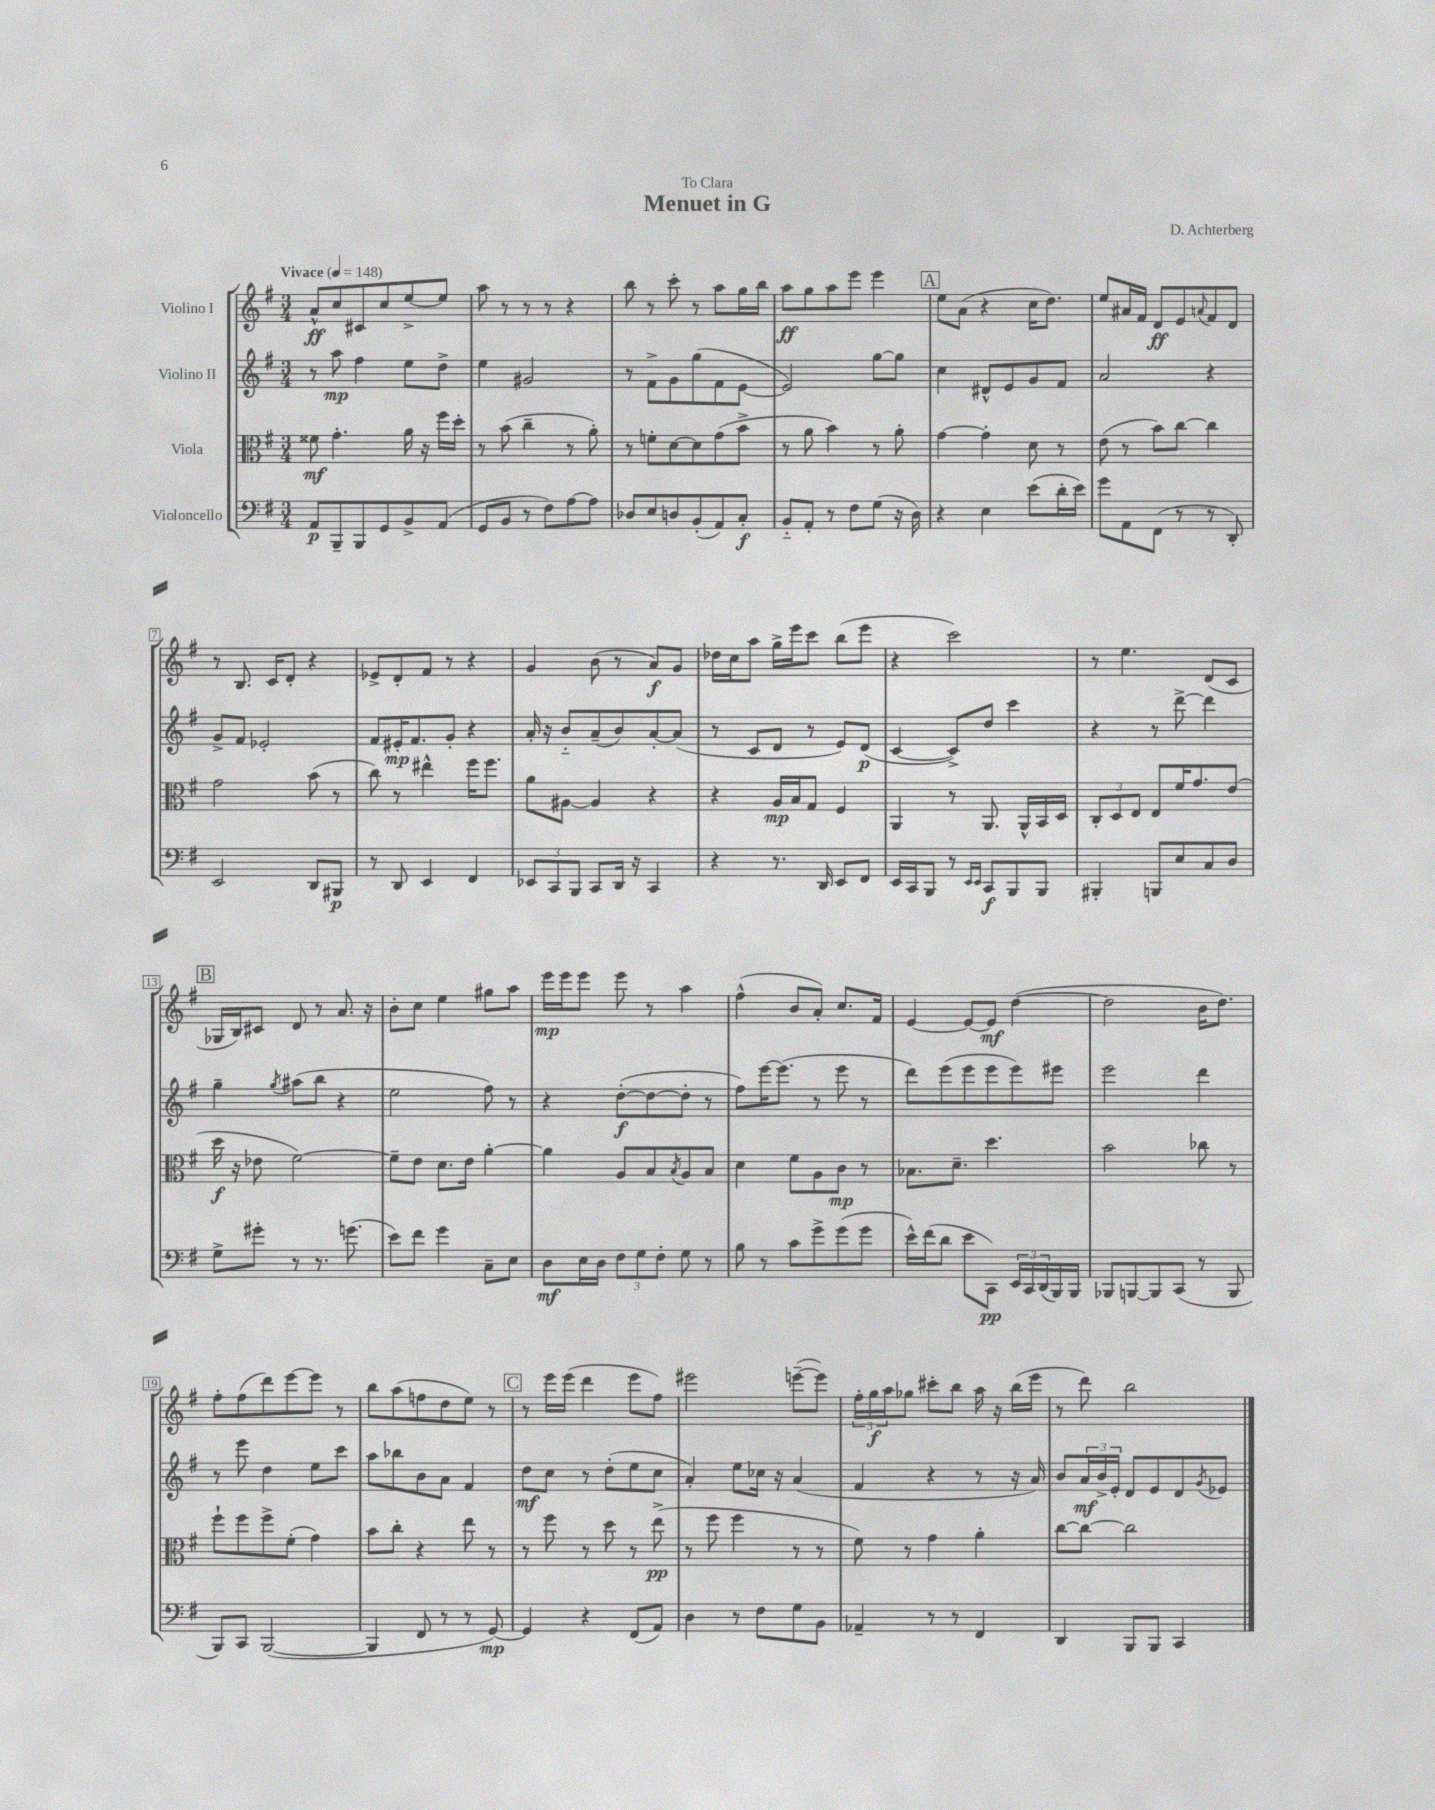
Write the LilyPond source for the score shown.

\header { title = "Menuet in G" composer = "D. Achterberg" dedication = "To Clara" }
<<
\new StaffGroup <<
\new Staff = "s0" \with { instrumentName = "Violino I" } {
    \clef treble \key g \major \numericTimeSignature \time 3/4 \tempo "Vivace" 4 = 148
    a'8-^\ff c''8 cis'8 c''8 e''8~-> e''8 |
    a''8 r8 r8 r8 r4 |
    b''8 r8 c'''8-. r8 a''8 g''16 b''16 |
    a''8\ff g''8 a''8 e'''8 e'''4 |
    \mark \markup { \box "A" } e''8 a'8( r4 c''16 d''8.) |
    e''8 ais'16 fis'16 d'8\ff e'8 \appoggiatura { a'8 } fis'8 d'8 |
    r8 b8. c'16 d'8-. r4 |
    ees'8-> d'8-. fis'8 r8 r4 |
    g'4 b'8( r8 a'8\f) g'8 |
    des''16 c''16 a''8 g''16-> e'''16 c'''8 b''8( e'''8 |
    r4 c'''2) |
    r8 e''4. d'8( c'8 |
    \mark \markup { \box "B" } ges16 b16) cis'8 d'8 r8 a'8. r16 |
    b'8-. c''8 e''4 gis''8 a''8 |
    e'''16\mp e'''16 e'''8 e'''8 r8 a''4 |
    fis''4-^( b'8 a'8-.) c''8. fis'16 |
    e'4~ e'8~ e'8\mf d''4~( |
    d''2 b'16 d''8.) |
    fis''8-. fis''8( d'''8) e'''8~ e'''8 r8 |
    b''8 a''8( f''8 d''8 e''8) r8 |
    \mark \markup { \box "C" } r8 e'''16 e'''16( d'''4 e'''8 fis''8) |
    eis'''2 e'''8~--( e'''8) |
    \tuplet 3/2 { fis''16-. g''16\f a''16 } ges''8 cis'''8-. b''8 a''16 r16 b''16( e'''16 |
    r8 d'''8) b''2 \bar "|." |
}
\new Staff = "s1" \with { instrumentName = "Violino II" } {
    \clef treble \key g \major \numericTimeSignature \time 3/4
    r8 a''8\mp fis''4 e''8 d''8-> |
    e''4 gis'2 |
    r8 fis'8-> g'8 g''8( fis'8 e'8~ |
    e'2) g''8~ g''8 |
    \mark \markup { \box "A" } c''4 dis'8-^ e'8 g'8 fis'8 |
    a'2 r4 |
    g'8-> fis'8 ees'2-. |
    fis'8 eis'16-.\mp fis'8. g'8-. r4 |
    a'16-. r16 b'8-_ a'8--( b'8) a'8~-. a'8( |
    r8 c'8 d'8 r8 e'8) d'8\p( |
    c'4~ c'8->) d''8 c'''4 |
    r4 r8 d'''8~-> d'''4 |
    \mark \markup { \box "B" } g''4-- \acciaccatura { g''8 } ais''8( b''8 r4 |
    e''2 fis''8) r8 |
    r4 d''8~-.\f( d''8~ d''8-. r8 |
    fis''8) e'''16~ e'''8.( r8 e'''8 r8 |
    d'''8) e'''8( e'''8 e'''8 e'''8) eis'''8 |
    e'''2 d'''4 |
    r8 e'''8 d''4 e''8 c'''8 |
    a''8 bes''8 b'8 a'8 fis'4 |
    \mark \markup { \box "C" } d''8\mf c''8 r8 d''8-.( e''8 c''8 |
    a'4-.) e''8 ces''16 r16 a'4( |
    fis'4 r4 r8 r16 a'16) |
    b'8 \tuplet 3/2 { a'16\mf b'16-> e'16-. } d'8 e'8 d'8 \acciaccatura { g'8 } ees'8 \bar "|." |
}
\new Staff = "s2" \with { instrumentName = "Viola" } {
    \clef alto \key g \major \numericTimeSignature \time 3/4
    fisis'8\mf g'4.-. a'16 r16 fis''16 d''16-. |
    r8 b'8( c''4-- r8 a'8-.) |
    r8 f'8-. d'8~ d'8 g'8( b'8-> |
    r8 a'8 b'4) r8 a'8-. |
    \mark \markup { \box "A" } g'4~ g'4-. d'8 r8 |
    e'8( r8 b'8) c''8~ c''4 |
    g'2 b'8( r8 |
    c''8) r8 eis''4-^ fis''16 fis''8. |
    a'8 ais8~ ais4 r4 |
    r4 a16\mp b16 g8 fis4 |
    a,4 r8 a,8. a,16-^ b,16 d16 |
    \tuplet 3/2 { c8-. d8 e8 } e8 fis'16 g'8. e'8( |
    \mark \markup { \box "B" } d''16\f r16 ees'8 fis'2~) |
    fis'8-- e'8 d'8. e'16 a'4~-. |
    a'4 a8 b8 \acciaccatura { b8 } a8 b8 |
    d'4 fis'8 a8 c'8\mp r8 |
    bes8. d'8.-- d''4. |
    b'2 ces''8 r8 |
    fis''8-! fis''8 fis''8-> fis'8-.( g'4) |
    b'8 c''8-. r4 e''8 r8 |
    \mark \markup { \box "C" } r8 fis''8 r8 d''8 r8 e''8->\pp( |
    r8 fis''8 fis''4 r8 r8 |
    fis'8) r8 g'4 a'4-. |
    c''8~ c''8~ c''2 \bar "|." |
}
\new Staff = "s3" \with { instrumentName = "Violoncello" } {
    \clef bass \key g \major \numericTimeSignature \time 3/4
    a,8\p b,,8-- b,,8 g,8 b,8-> a,8( |
    g,8 b,8 r8 fis8) a8~ a8 |
    des8 e8 d8 b,8-.( a,8) c8-.\f |
    b,8-_ a,8-. r8 fis8 g8( r16 d16) |
    \mark \markup { \box "A" } r4 e4 e'8( d'16-. e'16) |
    g'8 a,8 fis,8( r8 r8 d,8-.) |
    e,2 d,8 bis,,8\p |
    r8 d,8 e,4 fis,4 |
    \tuplet 3/2 { ees,8 c,8 b,,8 } c,8 d,16 r16 c,4 |
    r4 r8. d,16 e,8 fis,8 |
    e,16 c,16 b,,8 r8 \grace { e,16 e,16 } c,8\f b,,8 b,,8 |
    bis,,4-. b,,8 e8 c8 d8 |
    \mark \markup { \box "B" } g8-> gis'8-. r8 r8. g'8.( |
    e'8) fis'8 g'4 c8-- e8 |
    d8\mf e16 d16 \tuplet 3/2 { fis8 g8 fis8-. } g8 r8 |
    b8 r8 c'8 g'8-> g'8( g'8 |
    e'16-^) fis'16( d'8 e'8 c,8\pp) \tuplet 3/2 { e,16 c,16 d,16( } b,,16) b,,16 |
    bes,,8 b,,8~ b,,8 c,8( r8 b,,8 |
    b,,8) c,8 b,,2~( |
    b,,4 fis,8 r8 r8 g,8~\mp) |
    \mark \markup { \box "C" } g,4 r4 fis,8( a,8) |
    d4 r8 fis8 g8 b,8 |
    aes,4-- r8 r8 fis,4 |
    d,4 b,,8 b,,8 c,4 \bar "|." |
}
>>
>>
\layout { \context { \Score \override BarNumber.stencil = #(make-stencil-boxer 0.1 0.3 ly:text-interface::print) } }
